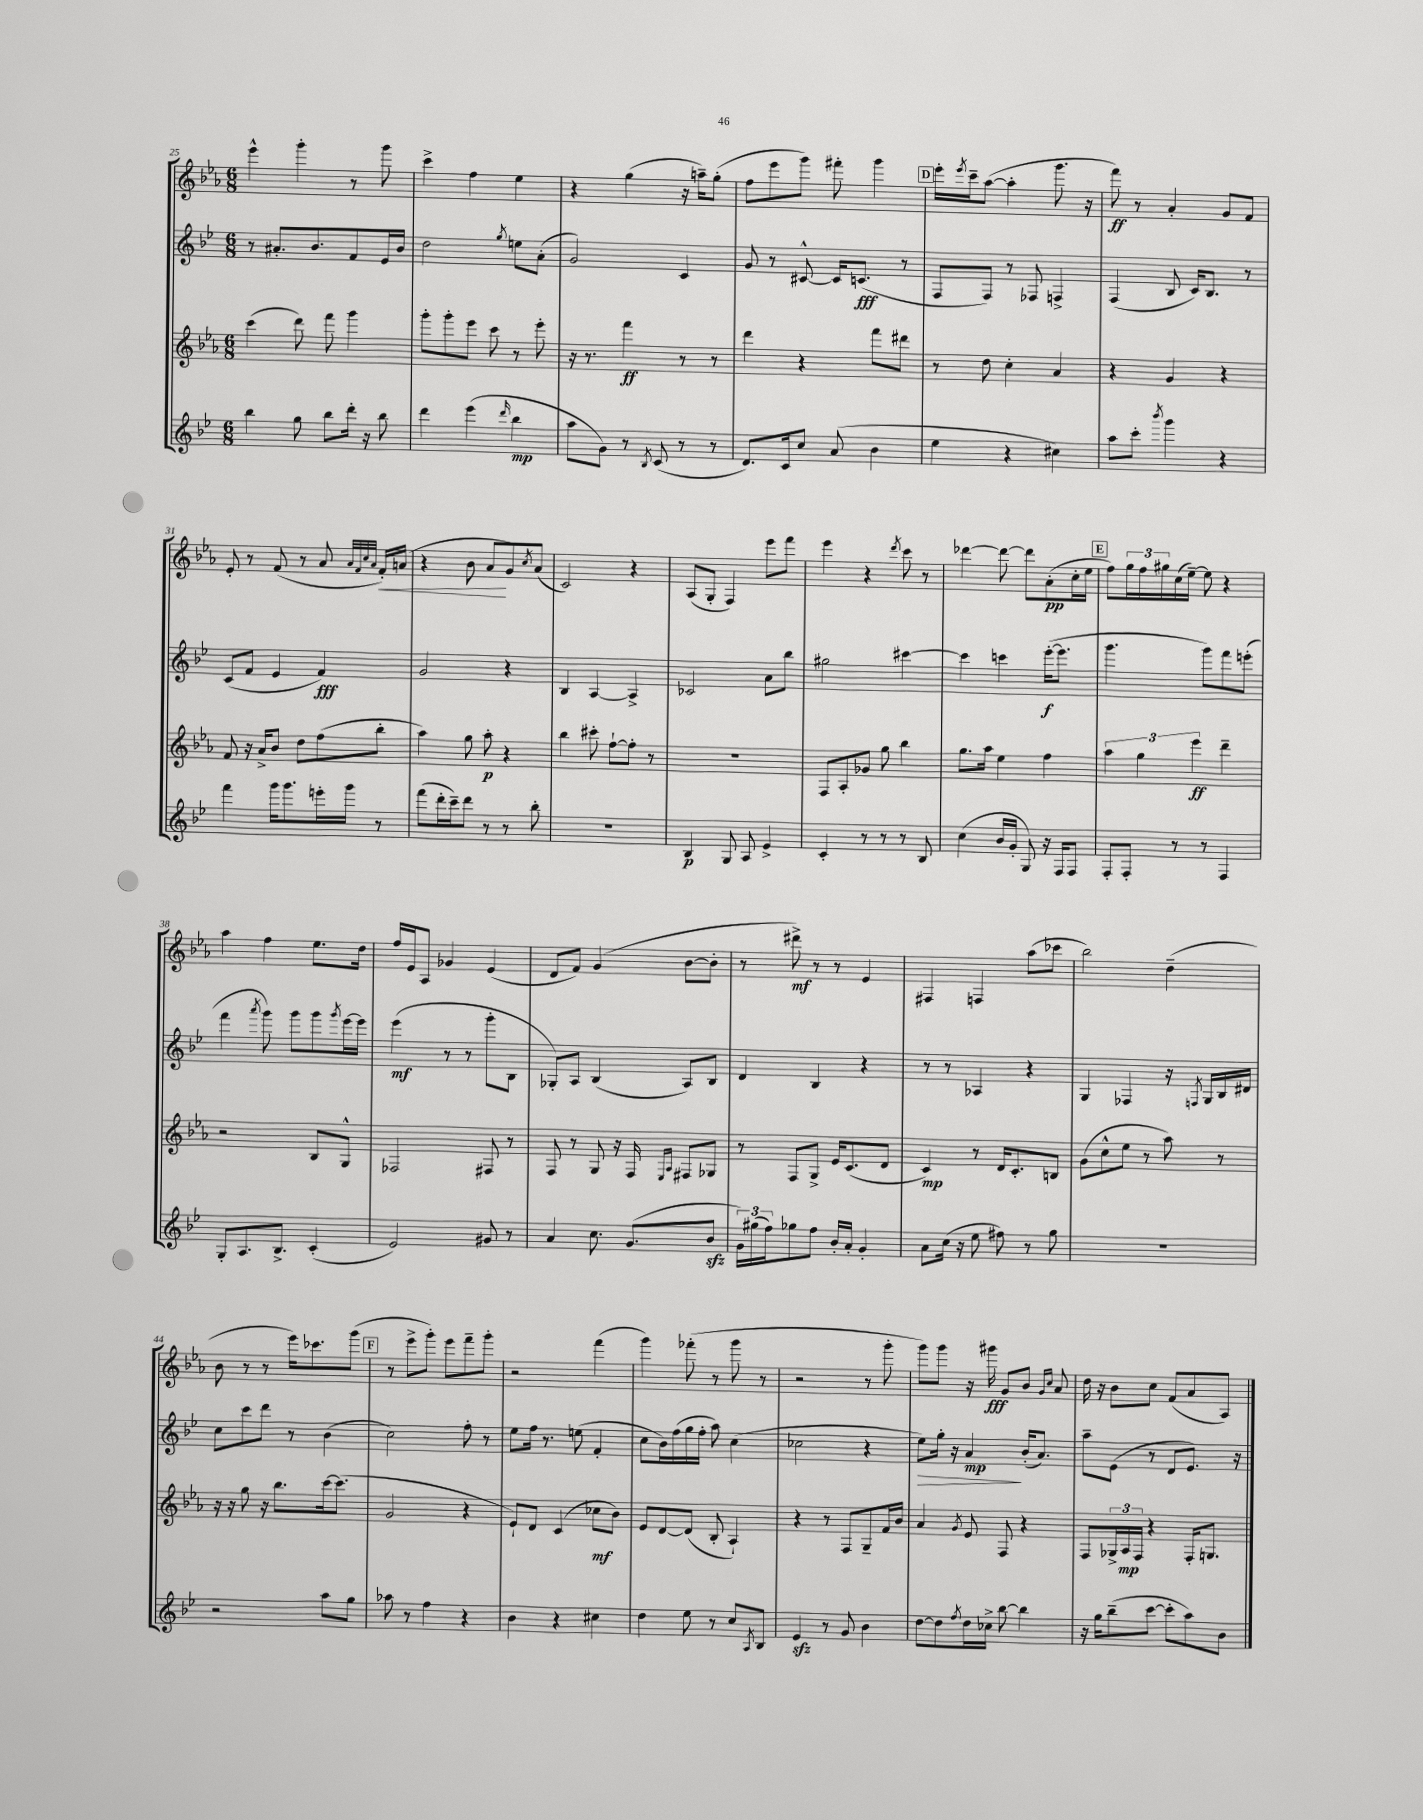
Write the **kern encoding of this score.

**kern	**kern	**kern	**kern
*staff4	*staff3	*staff2	*staff1
*clefG2	*clefG2	*clefG2	*clefG2
*k[b-e-]	*k[b-e-a-]	*k[b-e-]	*k[b-e-a-]
*M6/8	*M6/8	*M6/8	*M6/8
4bb-	(4ccc	8r	4eee-^^
.	.	8.a#'	.
8gg	8ddd)	.	4ggg'
.	.	8.b-	.
8bb-	8fff	.	.
16ddd'	4ggg	8f	8r
16r	.	.	.
8bb-	.	16e-	8ggg
.	.	16b-	.
=	=	=	=
4ddd	8ggg'	2dd	4ccc^
.	8ggg'	.	.
(4eee-	8eee-	.	4ff
.	8ccc	.	.
16qqddd	.	8qgg	.
4bb-	8r	8ee	4ee-
.	8eee-'	(8a'	.
=	=	=	=
8aa	16r	2g)	4r
.	8.r	.	.
8g)	.	.	.
8r	4fff	.	(4gg
8qB-	.	.	.
(8c	.	.	.
8r	8r	4c	16r
.	.	.	16aa~)
8r	8r	.	(8gg'
=	=	=	=
8.d)	4ddd	8g	8ff
.	.	8r	8eee-
16c	.	.	.
8cc	4r	[8c#^^	8ggg)
(8a	.	16c#]	8fff#'
.	.	(8.c	.
4b-	8fff	.	4ggg
.	8ddd#	8r	.
=	=	=	=
4ee-	8r	8F	16eee-'
.	.	.	8qeee-
.	.	.	16ccc~
.	8dd	8F)	([8aa-
4r	4cc'	8r	4aa-']
.	.	8F-	.
4cc#)	4a-	4F^	8.ggg
.	.	.	16r
=	=	=	=
8aa	4r	(4F	8fff)
8ccc'	.	.	8r
8qbbb-	.	.	.
4ggg	4g	8B-	4a-'
.	.	16c)	.
.	.	8.B-	.
4r	4r	.	8g
.	.	8r	8f
=	=	=	=
4fff	8f	(8c	8e-'
.	16r	8f	8r
.	16a-^	.	.
16ggg	8b-	4e-	(8f
8.ggg	.	.	.
.	8dd	.	8r
16eee'	(8ff	4f)	8a-
16ggg	.	.	.
.	.	.	32qqa-
.	.	.	32qqf
.	.	.	32qqcc
.	.	.	32qqa-
8r	8bb-'	.	16f')
.	.	.	(16a
=	=	=	=
(8fff	4aa-)	2g	4r
16ddd'	.	.	.
16ccc~)	.	.	.
8ddd	8gg	.	8b-
8r	8aa-'	.	8a-
8r	4r	4r	8g)
.	.	.	8qcc
8bb-'	.	.	(8a-
=	=	=	=
2.r	4bb-	4B-	2c)
.	8ccc#'	[4A	.
.	[8ff`	.	.
.	8ff']	4A^]	4r
.	8r	.	.
=	=	=	=
4B-	2.r	2c-	(8A-
.	.	.	8G'
8G	.	.	4F)
8A	.	.	.
4e-^	.	8a	8eee-
.	.	8bb-	8fff
=	=	=	=
4c'	8F	2gg#	4eee-
.	8A-'	.	.
8r	8g-	.	4r
8r	8gg	.	.
.	.	.	8qddd
8r	4bb-	[4ccc#	8ccc
8B-	.	.	8r
=	=	=	=
(4cc	8.gg	4ccc#]	[4ddd-
.	16aa-	.	.
16b-	4ee-	4ccc	8ddd-_
16g'	.	.	.
8G)	.	.	8ddd-]
16r	4ff	([16eee-'	(8a-'
16F	.	8.eee-]	.
8F	.	.	16cc'
.	.	.	16ee-
=	=	=	=
8F'	6aa-	4.ggg	8ff)
8F'	.	.	24gg
.	6gg	.	24ff
.	.	.	24gg#
8r	.	.	(16cc
.	.	.	[16ee-~)
.	6eee-	.	.
8r	.	8ggg)	8ee-]
4F	4ddd~	8fff	4r
.	.	(8eee'	.
=	=	=	=
8G'	2r	4fff	4aa-
8.A	.	.	.
.	.	8qaaa	.
.	.	8ggg)	4ff
8.B-^	.	.	.
.	.	8ggg	.
(4c'	8B-	8ggg	8.ee-
.	.	8qggg	.
.	8G^^	[16eee-	.
.	.	16eee-]	16dd
=	=	=	=
2e-)	2F-	(4eee-	16ff
.	.	.	16e-
.	.	.	8A-
.	.	8r	4g-
.	.	8r	.
8g#	8F#	8ggg'	(4e-
8r	8r	8B-	.
=	=	=	=
4a	8F	8G-')	8d
.	8r	8A	8f)
8.cc	8G	(4B-	(4g
.	16r	.	.
(8.g	16F	.	.
.	16qqE-	.	.
.	16qqA-	.	.
.	8F#	8A)	[8b-
8b-	8G-	8B-	8b-']
=	=	=	=
24g)	8r	4d	8r
(24gg#	.	.	.
24ff)	.	.	.
8gg-	8F	.	8ddd#^)
8ff	8G^	4B-	8r
16b-'	16e-	.	8r
16a'	(8.c	.	.
4g'	.	4r	4e-
.	8d	.	.
=	=	=	=
8a	4c)	8r	4F#
(16cc	.	8r	.
16r	.	.	.
8ee-	8r	4A-	4F
8ff#)	16d	.	.
.	8.c'	.	.
8r	.	4r	(8aa-
8gg	8B	.	8ccc-
=	=	=	=
2.r	(8g	4G	2bb-)
.	8cc^^	.	.
.	8ee-	4F-	.
.	8r	.	.
.	8aa-)	16r	(4dd~
.	.	8qF	.
.	.	16G	.
.	8r	16B-	.
.	.	16d#	.
=	=	=	=
2r	16r	8cc	8b-
.	16r	.	.
.	8gg	8ccc	8r
.	16r	8ddd	8r
.	8.bb-	.	.
.	.	8r	16eee-)
.	.	.	8.ccc-
8aa	[16ccc	(4b-	.
.	(8.ccc]	.	.
8gg	.	.	(8ggg
=	=	=	=
8aa-	2g	2cc)	8r
8r	.	.	8eee-^
4ff	.	.	8ggg')
.	.	.	8eee-
4r	4r	8ff'	8fff~
.	.	8r	8ggg'
=	=	=	=
4b-	8e-`)	8ee-	2r
.	8d	16ff	.
.	.	8.r	.
4r	(4c	.	.
.	.	(8ee	.
4cc#	8cc-	4f'	(4fff
.	8b-)	.	.
=	=	=	=
4dd	8e-	8cc	4ggg)
.	[8d	16b-)	.
.	.	(16ff	.
8ee-	(8d]	16gg	(8fff-'
.	.	16ff'	.
8r	8B-'	8aa)	8r
8cc	4A-`)	(4cc	8ggg
8qA	.	.	.
8B-	.	.	8r
=	=	=	=
4e-	4r	2cc-	2r
8r	8r	.	.
8g	8F	.	.
4b-	8G~	4r	8r
.	16f	.	8ggg'
.	16b-	.	.
=	=	=	=
[8dd	4a-	8ee-)	8ggg)
8dd]	.	16gg'	8ggg
.	.	16r	.
8qff	8qg	.	.
16dd	8e-	4a	16r
16cc-^	.	.	16ggg#
[8bb-	8F	.	8g
4bb-]	4r	(16b-'	8b-
.	.	8.a)	.
.	.	.	16qqg
.	.	.	16qqcc
.	.	.	8a-
=	=	=	=
16r	8F	8aa~	16dd
16gg	.	.	16r
(8bb-~	24G-^	(8e-	8b-
.	24A-	.	.
.	24F	.	.
[8ccc	4r	8r	8cc
8ccc']	.	8d	(8f
8aa)	16F'	8.e-)	8a-
.	8.G	.	.
8b-	.	.	8A-)
.	.	16r	.
==	==	==	==
*-	*-	*-	*-
